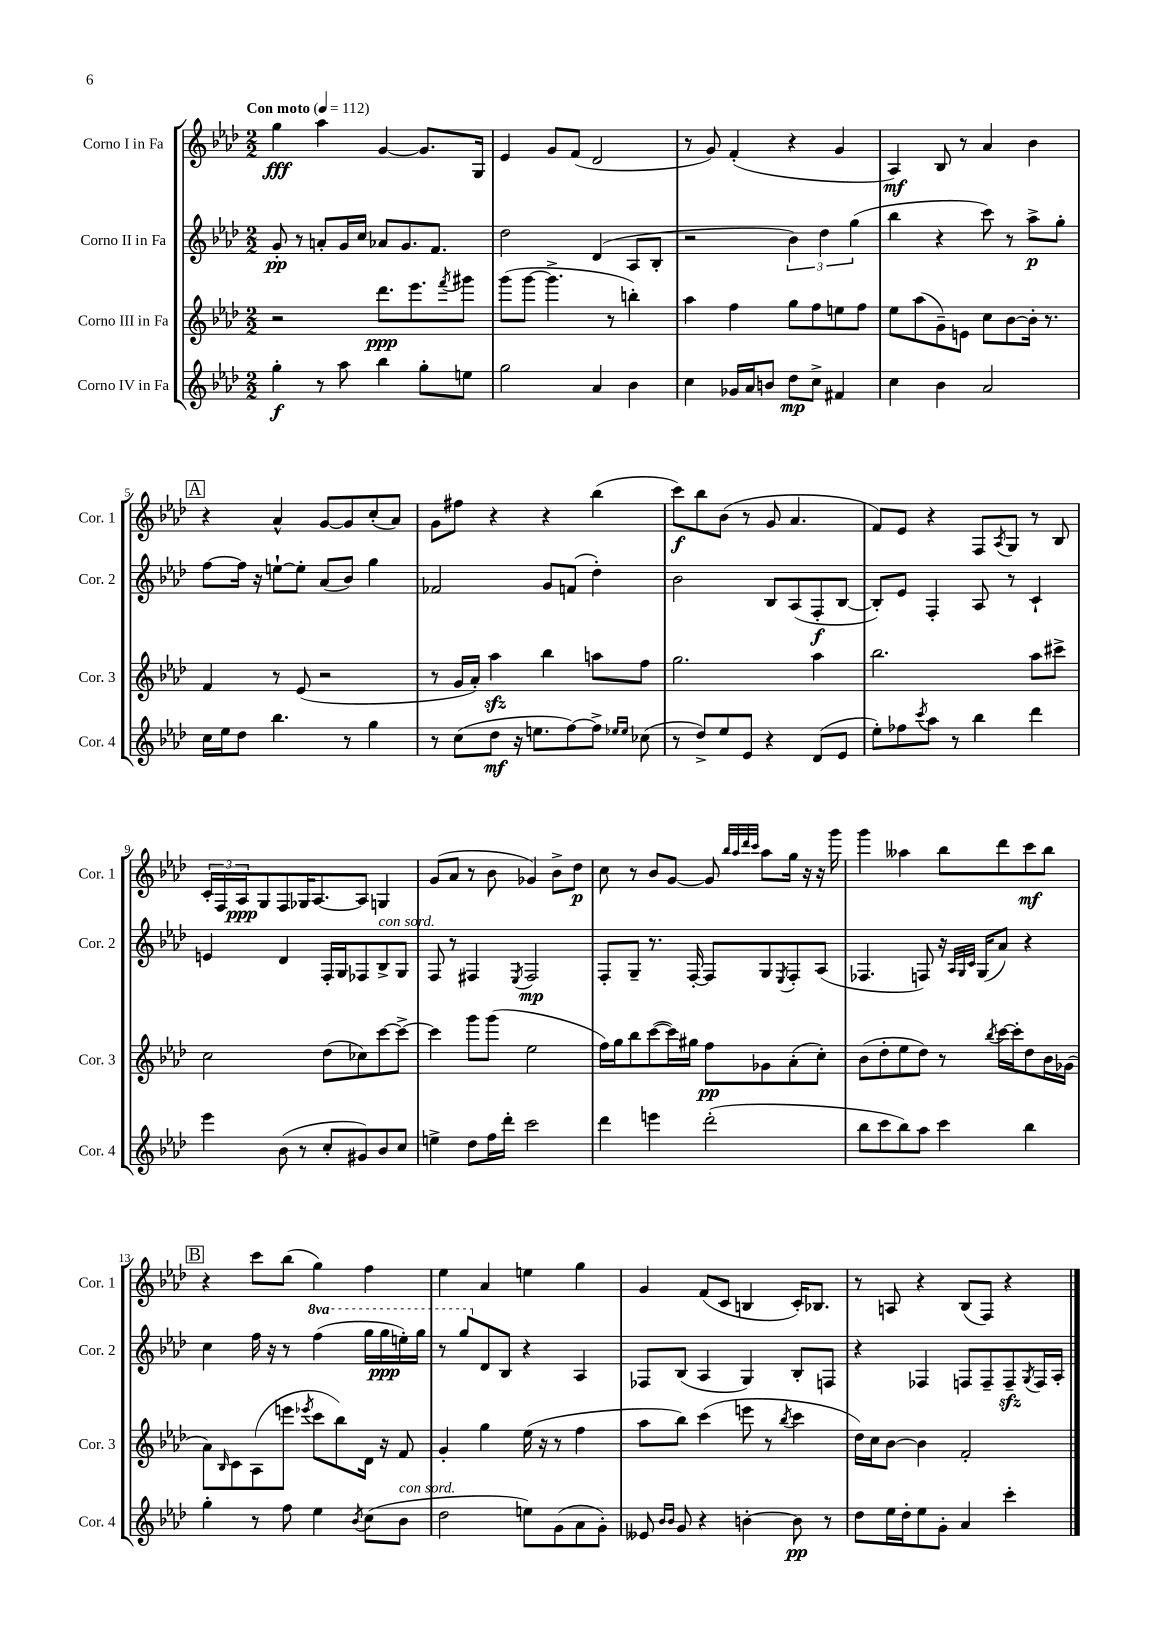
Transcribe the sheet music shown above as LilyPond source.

<<
\new StaffGroup <<
\new Staff = "s0" \with { instrumentName = "Corno I in Fa" shortInstrumentName = "Cor. 1" } {
    \clef treble \key aes \major \numericTimeSignature \time 2/2 \tempo "Con moto" 4 = 112
    g''4\fff aes''4 g'4~ g'8. g16 |
    ees'4 g'8 f'8( des'2 |
    r8 g'8) f'4-.( r4 g'4 |
    aes4\mf) bes8 r8 aes'4 bes'4 |
    \mark \markup { \box "A" } r4 aes'4-^ g'8~ g'8 c''8-.( aes'8) |
    g'8 fis''8 r4 r4 bes''4( |
    c'''8\f) bes''8 bes'8( r8 g'8 aes'4. |
    f'8) ees'8 r4 f8 \acciaccatura { aes8 } g8 r8 bes8 |
    \tuplet 3/2 { c'16-. f16 aes16\ppp } g8 f8 ges16 aes8.~ aes8 g4 |
    g'8( aes'8 r8 bes'8 ges'4) bes'8-> des''8\p |
    c''8 r8 bes'8 g'8~ g'8 \grace { bes''32 aes''32 des'''32 c'''32 } aes''8 g''16 r16 r16 g'''16 |
    g'''4 aeses''4 bes''8 des'''8 c'''8\mf bes''8 |
    \mark \markup { \box "B" } r4 c'''8 bes''8( g''4) f''4 |
    ees''4 aes'4 e''4 g''4 |
    g'4 f'8( c'8 b4 c'16-.) bes8. |
    r8 a8 r4 bes8( f8) r4 \bar "|." |
}
\new Staff = "s1" \with { instrumentName = "Corno II in Fa" shortInstrumentName = "Cor. 2" } {
    \clef treble \key aes \major \numericTimeSignature \time 2/2 \set Staff.ottavationMarkups = #ottavation-simple-ordinals
    g'8-.\pp r8 a'8-. g'16 c''16 aes'8 g'8. f'8. |
    des''2 des'4( aes8 bes8-. |
    r2 \tuplet 3/2 { bes'4) des''4 g''4( } |
    bes''4 r4 c'''8) r8 aes''8->\p g''8-. |
    \mark \markup { \box "A" } f''8~ f''16 r16 e''8~-! e''8-. aes'8( bes'8) g''4 |
    fes'2 g'8 f'8( des''4-.) |
    bes'2 bes8 aes8( f8-.\f bes8~ |
    bes8-.) ees'8 f4-. aes8 r8 c'4-! |
    e'4 des'4 f16-. g16 fes8 bes8->^\markup { \italic "con sord." } g8 |
    f8 r8 fis4 \acciaccatura { ees8 } fis2\mp |
    f8-. g8-- r8. f16~-. f8 g8 \acciaccatura { ees8 } f8-. aes8( |
    fes4. f8) r16 \grace { aes32 g32 c'32 } g16( aes'8) r4 |
    \mark \markup { \box "B" } c''4 f''16 r16 r8 \ottava #1 f'''4( g'''16 g'''16\ppp e'''16-.) g'''16 |
    r8 g'''8 \ottava #0 des'8 bes8 r4 aes4 |
    fes8 bes8( aes4 g4) bes8-. f8 |
    r4 fes4 f8 f8-- f8--\sfz \acciaccatura { g8 } f16 aes16-. \bar "|." |
}
\new Staff = "s2" \with { instrumentName = "Corno III in Fa" shortInstrumentName = "Cor. 3" } {
    \clef treble \key aes \major \numericTimeSignature \time 2/2
    r2 des'''8.\ppp ees'''8. \acciaccatura { f'''8 } gis'''8 |
    g'''8( g'''8~ g'''4.-> r8 b''4-.) |
    aes''4 f''4 g''8 f''8 e''8 f''8 |
    ees''8 aes''8( g'8--) e'8 c''8 bes'8~ bes'16-. r8. |
    \mark \markup { \box "A" } f'4 r8 ees'8( r2 |
    r8 g'16 aes'16-.) aes''4\sfz bes''4 a''8 f''8 |
    g''2. aes''4 |
    bes''2. aes''8 cis'''8-> |
    c''2 des''8( ces''8) c'''8~ c'''8~-> |
    c'''4 g'''8 g'''8( ees''2 |
    f''16) g''16 bes''8 c'''8~( c'''16) gis''16 f''8\pp ges'8 aes'8-.( c''8-.) |
    bes'8( des''8-. ees''8 des''8) r8 \acciaccatura { bes''8 } c'''16~ c'''16-. des''8 bes'16 ges'16( |
    \mark \markup { \box "B" } aes'8) \grace { bes16 } c'8 aes8( e'''8 \acciaccatura { ees'''8 } c'''8 bes''8) des'16 r16 f'8 |
    g'4-. g''4 ees''16( r16 r8 f''4 |
    aes''8 bes''8) c'''4( e'''8 r8 \acciaccatura { bes''8 } c'''4 |
    des''16) c''16 bes'8~ bes'4 f'2-. \bar "|." |
}
\new Staff = "s3" \with { instrumentName = "Corno IV in Fa" shortInstrumentName = "Cor. 4" } {
    \clef treble \key aes \major \numericTimeSignature \time 2/2
    g''4-.\f r8 aes''8 bes''4 g''8-. e''8 |
    g''2 aes'4 bes'4 |
    c''4 ges'16 aes'16 b'8 des''8\mp c''8-> fis'4 |
    c''4 bes'4 aes'2 |
    \mark \markup { \box "A" } c''16 ees''16 des''8 bes''4. r8 g''4 |
    r8 c''8( des''8\mf r16 e''8. f''8~) f''8-> \grace { ees''16 ees''16 } ces''8( |
    r8 des''8->) ees''8 ees'8 r4 des'8( ees'8 |
    ees''8-.) fes''8 \acciaccatura { c'''8 } aes''8 r8 bes''4 des'''4 |
    ees'''4 bes'8( r8 c''8-. gis'8) bes'8 c''8 |
    e''4-> des''8 f''16 des'''16-. c'''2 |
    des'''4 e'''4 des'''2-.( |
    bes''8 c'''8 bes''8) aes''8 c'''4 bes''4 |
    \mark \markup { \box "B" } g''4-. r8 f''8 ees''4 \acciaccatura { bes'8 } c''8( bes'8^\markup { \italic "con sord." } |
    des''2 e''8) g'8( aes'8 g'8-.) |
    eeses'8 \grace { bes'16 bes'16 } g'8 r4 b'4~-. b'8\pp r8 |
    des''8 ees''16 des''16-. ees''8 g'8-. aes'4 c'''4-. \bar "|." |
}
>>
>>
